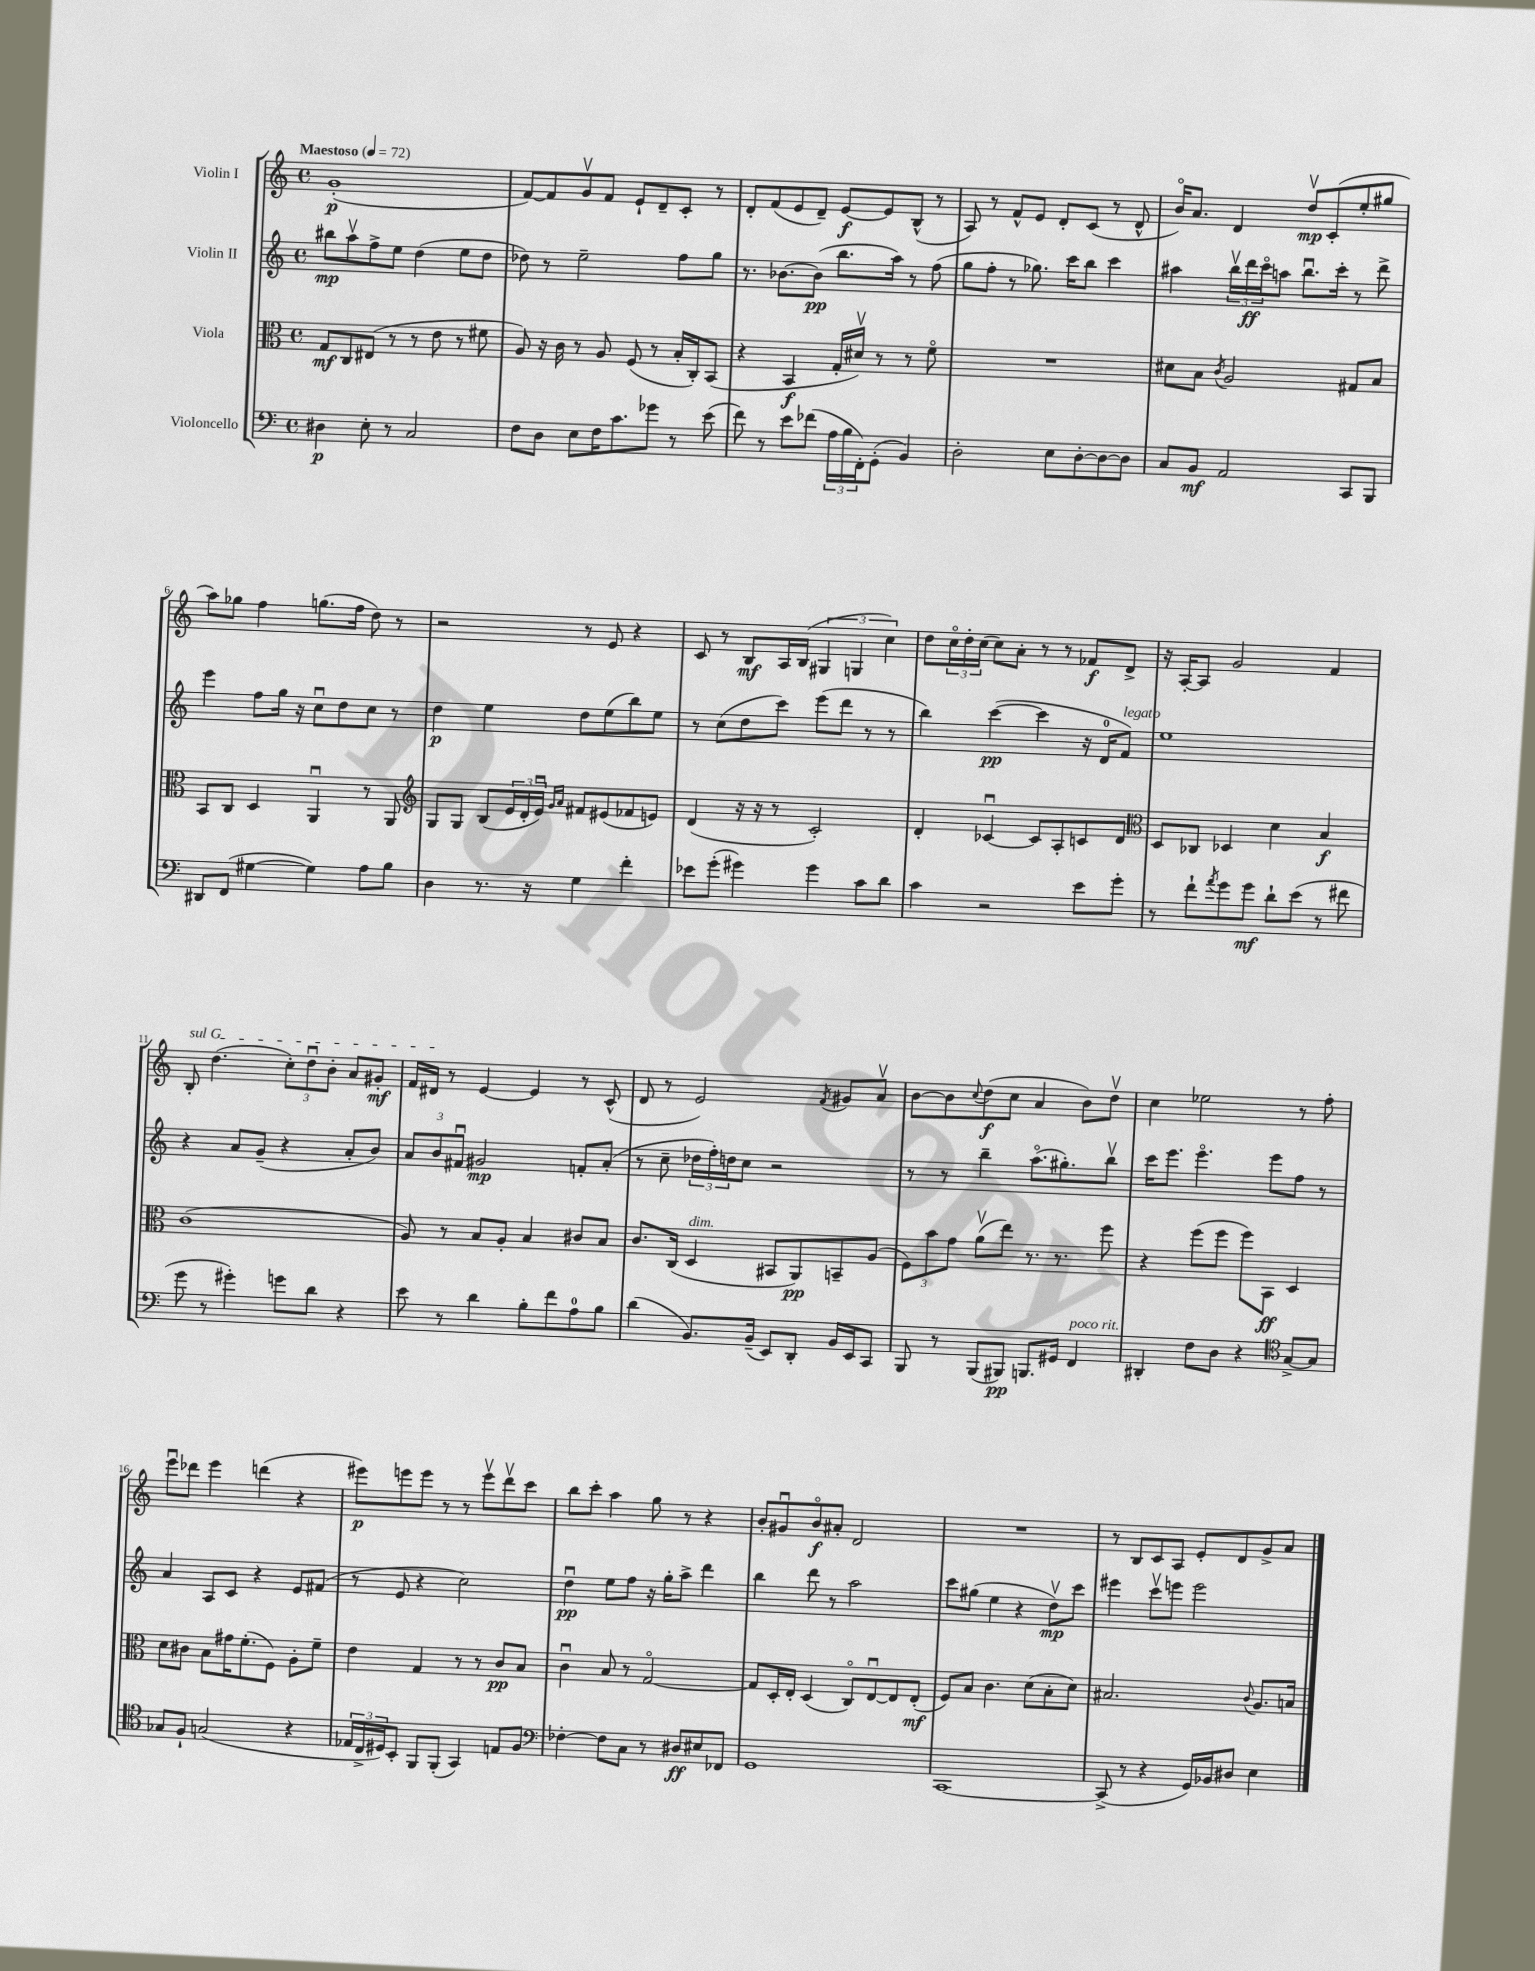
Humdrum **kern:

**kern	**kern	**kern	**kern
*staff4	*staff3	*staff2	*staff1
*clefF4	*clefC3	*clefG2	*clefG2
*k[]	*k[]	*k[]	*k[]
*M4/4	*M4/4	*M4/4	*M4/4
*met(c)	*met(c)	*met(c)	*met(c)
*MM72	*MM72	*MM72	*MM72
4D#\	8G/L	8bb#\L	(1g'
.	8C/	8aav\	.
8E'\	(8E#/J	8ff^\	.
8r	8r	8ee\J	.
2C/	8r	(4dd\	.
.	8e\	.	.
.	8r	8ee\L	.
.	8f#\	8dd\J	.
=	=	=	=
8F\L	8A/)	8dd-\)	[8f/L)
8D\J	16r	8r	8f/]
.	16c\	.	.
8E\L	8r	2ee~\	8gv/
16F\K	8A/	.	8f/J
8.c\	.	.	.
.	(8F/	.	8e`/L
8g-\J	8r	.	8d~/
8r	16B'/LL	8ff\L	8c'/J
.	16C'/J)	.	.
(8e\	(8BB/J	8gg\J	8r
=	=	=	=
8f\)	4r	8.r	8d'/L
8r	.	.	(8f/
.	.	[8.b-\L	.
8e\L	4BB/	.	8e/
(8f-\J	.	(8b-\]J	8d~/J)
24A\LL	16G'/LL	8.bb\L	[8e/L
24B\	.	.	.
.	16d#v/JJ)	.	.
24FF'\J)	.	.	.
(8GG'\J	8r	.	8e/]
.	.	16aa\Jk)	.
4BB/)	8r	8r	(8B^^/J
.	8fo\	(8ff\	8r
=	=	=	=
2D'\	1r	8gg\L	8A/)
.	.	8ff'\J	8r
.	.	8r	8f^^/L
.	.	8.gg-\)	8e/J
8E\L	.	.	8d'/L
.	.	16ccc\LK	.
[8D'\	.	8bb\J	(8c/J
8D\_	.	4ccc\	8r
8D\]J	.	.	8d^^/
=	=	=	=
8C/L	8d#\L	4aa#\	16bo/LK)
.	.	.	8.a/J
8BB/J	8B\J	.	.
.	8qc/	.	.
2AA/	2A/	24bbv\LL	4d/
.	.	24ddd\	.
.	.	24ccco\J	.
.	.	8aa\J	.
.	.	8.bbu\L	8ddv/L
.	.	.	(8c'/
.	.	16ccc'\Jk	.
8CC/L	8G#/L	8r	8ee'/
8BBB/J	8B/J	8ddd^\	8gg#/J
=	=	=	=
8DD#/L	8BB/L	4eee\	8aa\L)
(8FF/J	8C/J	.	8gg-\J
[4G#\	4D/	8ff\L	4ff\
.	.	16gg\Jk	.
.	.	16r	.
4G#\])	4AAu/	8ccu\L	(8.gg\L
.	.	8dd\	.
.	.	.	16ff\Jk
8A\L	8r	8cc\J	8dd\)
8B\J	8AA/	8r	8r
=	=	=	=
*	*clefG2	*	*
4D\	8G/L	4dd\	2r
.	8G/J	.	.
8.r	(8B/L	4ee\	.
.	24e/L	.	.
.	24d'/	.	.
16r	.	.	.
.	24eu/JJ)	.	.
.	16qqg/LL	.	.
.	16qqa/JJ	.	.
4G\	8f#/L	8dd\L	8r
.	(8e#/	(8ee\	8e/
4f'\	8f-/	8bb\)	4r
.	8e/J)	8ee\J	.
=	=	=	=
8e-\L	(4d/	8r	8c/
(8g'\J	.	(8cc\L	8r
4g#\)	16r	8dd\	8B/L
.	16r	.	.
.	8r	8ccc\J)	16A/L
.	.	.	(16B/JJ
4g#\	2c'/)	(8eee\L	6G#/
.	.	8ddd\J	.
.	.	.	6G/
8c\L	.	8r	.
.	.	.	6cc\)
8d\J	.	8r	.
=	=	=	=
4c\	4d'/	4bb\)	8dd\L
.	.	.	24cco\L
.	.	.	24dd'\
.	.	.	(24cc\JJ
2r	[4c-u/	([4ccc\	8cc\L)
.	.	.	8a'\J
.	8c-/]L	4ccc\]	8r
.	8A'/	.	8r
8e\L	8c/	16r	8f-/L
.	.	16d/LK	.
8g'\J	8d/J	8f/J)	8d^/J
=	=	=	=
*	*clefC3	*	*
8r	8D/L	1ee	16r
.	.	.	[16A'/LK
8f`\L	8C-/J	.	8A/]J
8qa/	.	.	.
8g\	4D-/	.	2g/
8g\J	.	.	.
8d`\L	4d\	.	.
(8e\J	.	.	.
8r	4B/	.	4f/
8f#\	.	.	.
=	=	=	=
8g\	(1c	4r	8B'/
8r	.	.	(4.dd\
4g#'\)	.	8a/L	.
.	.	(8g~/J	.
8g\L	.	4r	12cc'\L)
.	.	.	12ddu\
8d\J	.	.	.
.	.	.	12b'\J
4r	.	8a'/L	8a/L
.	.	8b/J)	8g#'/J
=	=	=	=
8e\	8A/)	12a/L	16f/LL
.	.	.	16d#/JJ
.	.	12b/	.
8r	8r	.	8r
.	.	12f#u/J	.
4d\	8B/L	2g#/	[4e/
.	8A'/J	.	.
8B'\L	4B/	.	4e/]
8f\	.	.	.
8A\	8c#/L	8f'/L	8r
8B\J	8B/J	(8a'/J	(8c^^/
=	=	=	=
(4d\	8.c/L	8r	8d/
.	.	8cc~\	8r
.	(16C/Jk	.	.
8.BB/L)	4D/	24dd-\LL	2e/)
.	.	24ff'\)	.
.	.	24dd\J	.
.	.	8cc\J	.
(16BB~/Jk	.	.	.
8EE/L)	8BB#/L	2r	.
8DD'/J	8AA/)	.	.
.	.	.	8qf/
16BB/LL	8BB~/	.	8g#/L
16EE/J	.	.	.
8CC/J	(8A/J	.	8av/J
=	=	=	=
8BBB/	12F\L)	8r	[8b\L
.	12b\	.	.
8r	.	8r	8b\]
.	12g\J	.	.
.	.	.	8qqcc/
(8BBB/L	(8av\L	4bb~\	(8dd\
8BBB#/J)	8ee\J)	.	8cc\J
8.BBB/L	8.r	(8.aao\L	4a/
16GG#/Jk	8.r	8.gg#'\)	.
4FF/	.	.	8b\L)
.	8ff\	8bbv\J	8ddv\J
=	=	=	=
4DD#'/	4r	16ccc\LK	4cc\
.	.	8.eee\J	.
8F\L	(8ff\L	4.eeeo\	2ee-\
8D\J	8ff\J	.	.
4r	8ff\L)	.	.
.	8BB\J	8eee\L	.
*clefC4	*	*	*
[8G^/L	4D/	8ff\J	8r
8G/]J	.	8r	8ff'\
=	=	=	=
8G-/L	8d\L	4a/	8eeeu\L
8F`/J	8c#\J	.	8ddd-\J
(2G/	8B\L	8A/L	4eee\
.	16g#\K	8c/J	.
.	(8.f'\	.	.
.	.	4r	(4ddd\
.	8F\J)	.	.
4r	8A'\L	8e/L	4r
.	8f~\J	(8f#/J	.
=	=	=	=
24E-/LL	4e\	8r	8eee#\L)
24C^/	.	.	.
24D#/J)	.	.	.
8BB'/J	.	8e/	8eee\
8FF/L	4G/	4r	8eee\J
(8FF'/J	.	.	8r
4GG/)	8r	2cc\)	8r
.	8r	.	8eeev\L
8E/L	8c/L	.	8dddv\
8F/J	8B/J	.	8ccc\J
=	=	=	=
*clefF4	*	*	*
[4F-'\	4cu\	4ddu\	8bb\L
.	.	.	8ccc'\J
8F-\]L	8B/	8ee\L	4aa\
8C\J	8r	8ff\J	.
8r	[2Go/	16r	8gg\
.	.	16gg'\LK	.
8D#/L	.	8aa^\J	8r
8E#/	.	4ddd\	4r
8FF-/J	.	.	.
=	=	=	=
1GG	8G/]L	4bb\	8b'/L
.	16D'/L	.	8g#u/
.	16E'/JJ	.	.
.	(4D/	8ddd\	8bo/
.	.	8r	8a#'/J
.	8Co/L)	2aa\	2d/
.	[8Eu/	.	.
.	8E/]	.	.
.	(8E'/J	.	.
=	=	=	=
[1CC	8F/L)	8ccc\L	1r
.	8B/J	(8gg#\J	.
.	4.c\	4ee\	.
.	.	4r	.
.	(8d\L	.	.
.	8B'\	8ddv\L)	.
.	8d\J)	8ccc\J	.
=	=	=	=
(8CC^/]	2.B#/	4eee#\	8r
8r	.	.	8B/L
4r	.	8cccv\L	8c/
.	.	8eee\J	8A/J
16GG/LL)	.	2eee\	8e'/L
16BB-/J	.	.	.
8D#/J	.	.	8d/
.	8qqc/	.	.
4E\	8.A/L	.	8g^/
.	.	.	8a/J
.	16B/Jk	.	.
==	==	==	==
*-	*-	*-	*-
